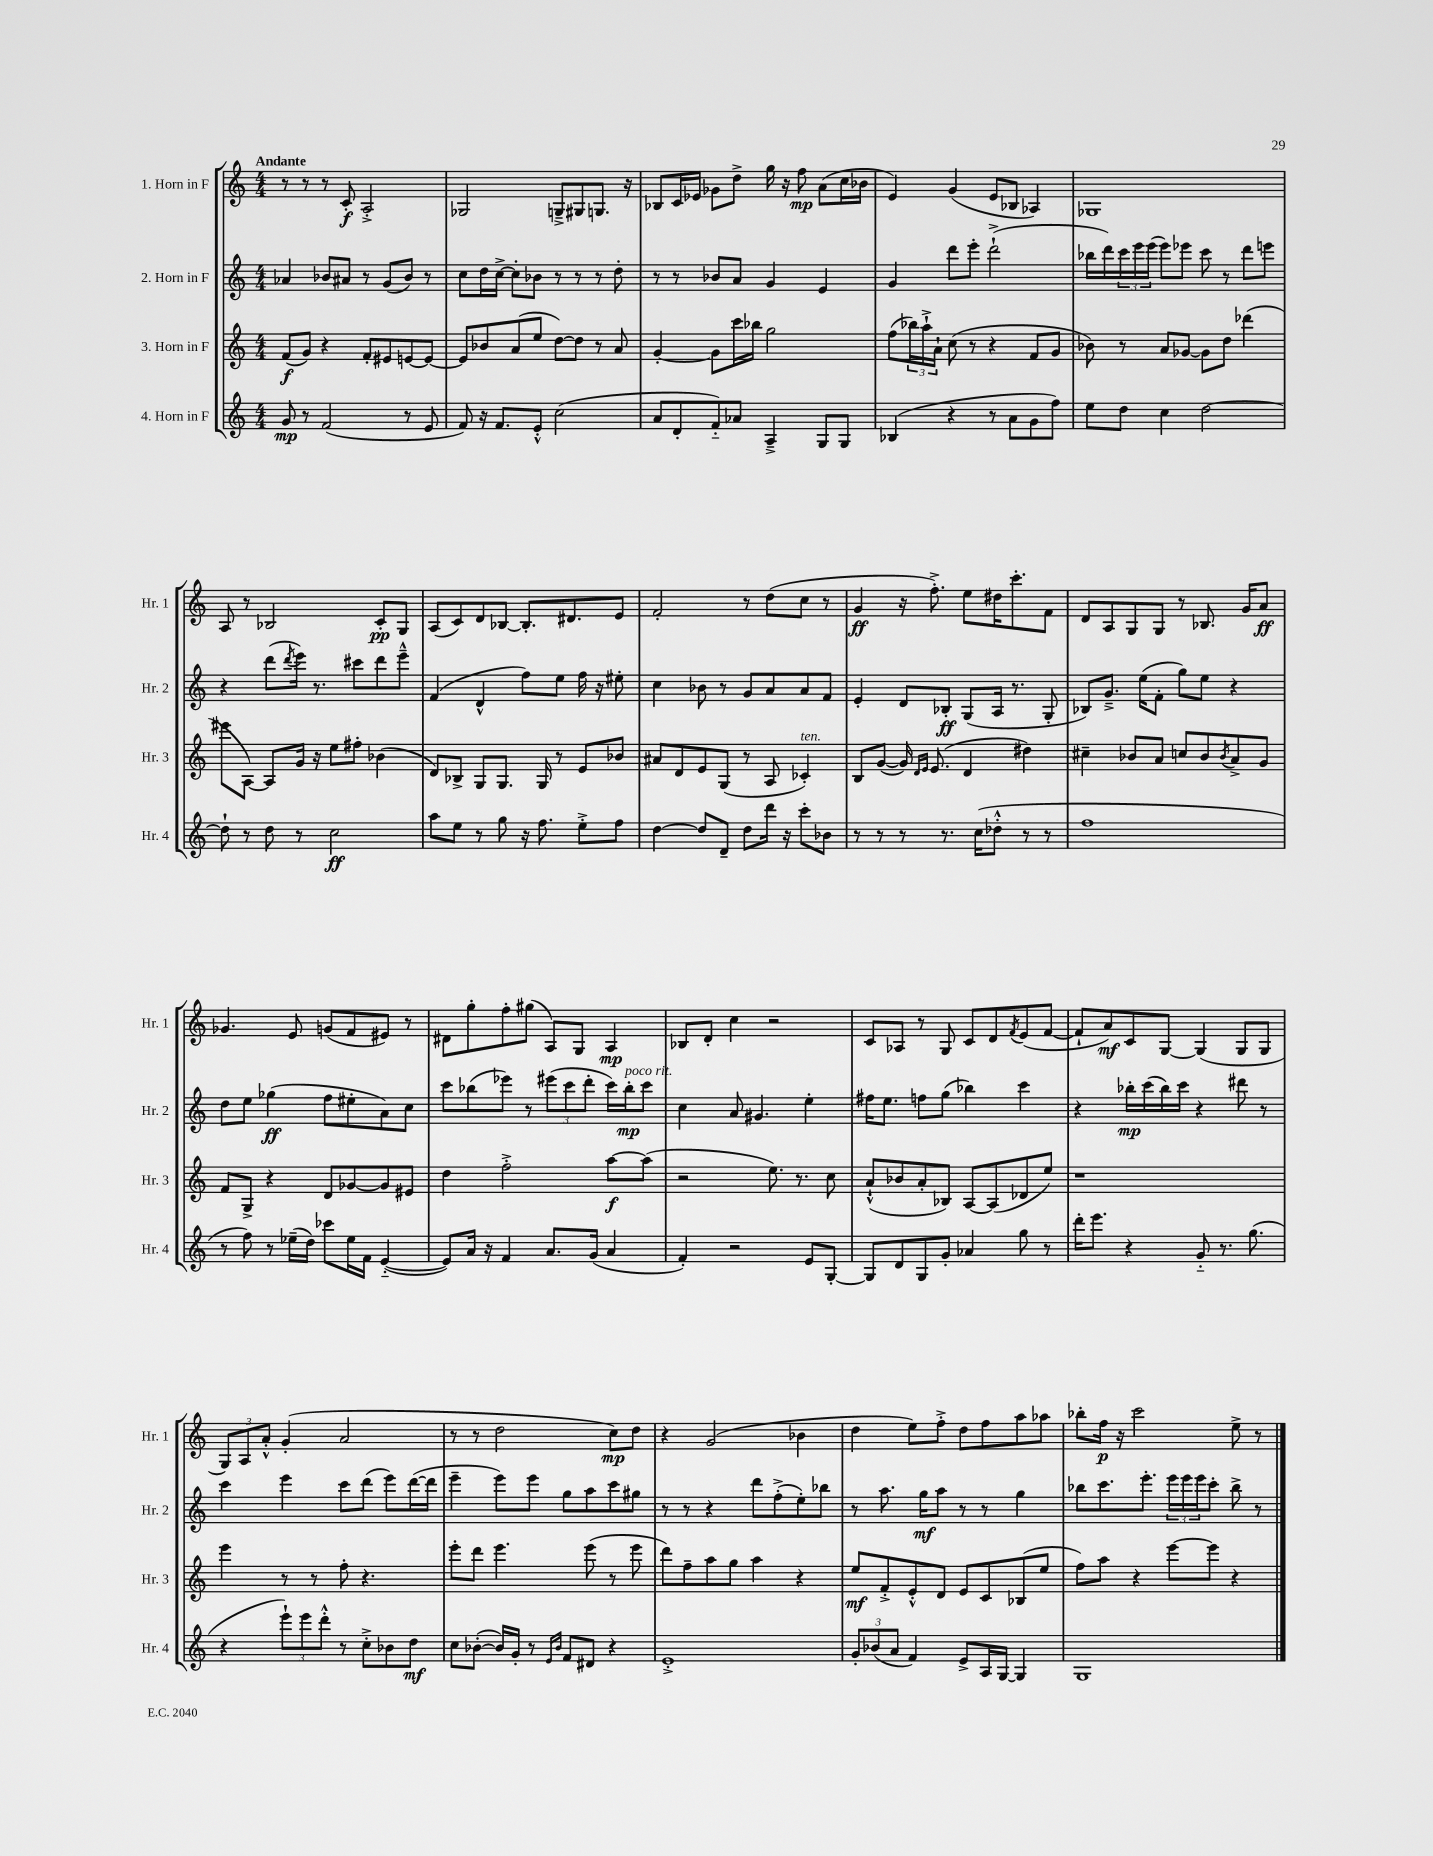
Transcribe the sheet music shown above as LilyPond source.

<<
\new StaffGroup <<
\new Staff = "s0" \with { instrumentName = "1. Horn in F" shortInstrumentName = "Hr. 1" } {
    \clef treble \key c \major \numericTimeSignature \time 4/4 \tempo "Andante"
    r8 r8 r8 c'8-.\f a2-.-> |
    ges2 g8---> gis8 g8. r16 |
    bes8 c'16 ees'16 ges'8 d''8-> g''16 r16 f''8\mp a'8( c''16 bes'16 |
    e'4) g'4( e'8 bes8 aes4) |
    ges1 |
    a8 r8 bes2 c'8-.\pp g8 |
    a8( c'8) d'8 bes8~ bes8.-. dis'8. e'8 |
    f'2-. r8 d''8( c''8 r8 |
    g'4\ff r16 f''8.-.->) e''8 dis''16 c'''8.-. f'8 |
    d'8 a8 g8 g8 r8 bes8. g'16 a'8\ff |
    ges'4. e'8 g'8( f'8 eis'8) r8 |
    dis'8 g''8-. f''8-. gis''8( a8) g8 a4\mp |
    bes8 d'8-. c''4 r2 |
    c'8 aes8 r8 g8 c'8 d'8 \acciaccatura { f'8 } e'8( f'8~ |
    f'8-! a'8\mf) c'8 g8~ g4( g8 g8 |
    \tuplet 3/2 { g8) a8 a'8-.-^ } g'4-.( a'2 |
    r8 r8 d''2 c''8\mp) d''8 |
    r4 g'2( bes'4 |
    d''4 e''8) f''8-.-> d''8 f''8 a''8 aes''8 |
    bes''8-. f''16\p r16 c'''2 e''8-> r8 \bar "|." |
}
\new Staff = "s1" \with { instrumentName = "2. Horn in F" shortInstrumentName = "Hr. 2" } {
    \clef treble \key c \major \numericTimeSignature \time 4/4
    aes'4 bes'8 ais'8 r8 g'8( bes'8) r8 |
    c''8 d''16 c''16~-> c''8-. bes'8 r8 r8 r8 d''8-. |
    r8 r8 bes'8 a'8 g'4 e'4 |
    g'4 d'''8 e'''8-. d'''2-!->( |
    bes''16 d'''16) \tuplet 3/2 { c'''16 e'''16 e'''16( } e'''8) ees'''8 c'''8 r8 d'''8 e'''8 |
    r4 d'''8( \acciaccatura { d'''8 } e'''16) r8. cis'''8 d'''8 e'''8---^ |
    f'4( d'4-^ f''8) e''8 f''16 r16 eis''8-. |
    c''4 bes'8 r8 g'8 a'8 a'8 f'8 |
    e'4-. d'8 bes8-.\ff g8( a16 r8. g8-. |
    bes8) g'8.---> e''16( f'8-. g''8) e''8 r4 |
    d''8 e''8 ges''4\ff( f''8 eis''8-. a'8) c''8 |
    c'''8 bes''8( ees'''8) r8 \tuplet 3/2 { eis'''8( c'''8 d'''8-. } c'''16) bes''16-.\mp^\markup { \italic "poco rit." } c'''8 |
    c''4 a'8 gis'4. e''4-. |
    fis''16 e''8. f''8 g''8( bes''4) c'''4 |
    r4 bes''16-.\mp c'''16( bes''16) c'''16 r4 dis'''8 r8 |
    c'''4 e'''4 c'''8 d'''8( e'''8) d'''16~( d'''16 |
    e'''4-- e'''8) e'''8 g''8 a''8 c'''8 gis''8 |
    r8 r8 r4 d'''8 f''8-.->( e''8-.) bes''8 |
    r8 a''8. g''16\mf a''8 r8 r8 g''4 |
    bes''8 c'''8. e'''8.-. \tuplet 3/2 { e'''16 e'''16 e'''16 } c'''8-. bes''8-> r8 \bar "|." |
}
\new Staff = "s2" \with { instrumentName = "3. Horn in F" shortInstrumentName = "Hr. 3" } {
    \clef treble \key c \major \numericTimeSignature \time 4/4
    f'8\f( g'8) r4 f'8-. eis'8 e'8~ e'8~ |
    e'8 bes'8 a'8( e''8 d''8~) d''8 r8 a'8 |
    g'4~-. g'8 c'''16 bes''16 g''2 |
    f''8( \tuplet 3/2 { bes''16) a''16-!-> a'16-! } c''8( r8 r4 f'8 g'8 |
    bes'8) r8 a'8 ges'8~ ges'8 d''8 des'''4( |
    eis'''8 a8~) a8 g'16 r16 e''8 fis''8-. bes'4( |
    d'8) bes8-> g8 g8. g16 r8 e'8 bes'8 |
    ais'8 d'8 e'8 g8( r8 a8 ces'4-.^\markup { \italic "ten." }) |
    b8 g'8~( g'16) \grace { d'16 e'16 } e'8.( d'4 dis''4) |
    cis''4-- bes'8 a'8 c''8 bes'8 \acciaccatura { bes'8 } a'8-> g'8 |
    f'8 g8-> r4 d'8 ges'8~ ges'8 eis'8 |
    d''4 f''2-.-> a''8~\f a''8( |
    r2 e''8.) r8. c''8 |
    a'8-!-^( bes'8 a'8-. bes8) a8~ a8( des'8 e''8) |
    r1 |
    e'''4 r8 r8 f''8-. r4. |
    e'''8-. d'''8 e'''4. e'''8( r8 e'''8 |
    d'''8) f''8-- a''8 g''8 a''4 r4 |
    e''8\mf f'8-.-> e'8-.-^ d'8 e'8 c'8 bes8( e''8 |
    f''8) a''8 r4 e'''8~ e'''8 r4 \bar "|." |
}
\new Staff = "s3" \with { instrumentName = "4. Horn in F" shortInstrumentName = "Hr. 4" } {
    \clef treble \key c \major \numericTimeSignature \time 4/4
    g'8\mp r8 f'2( r8 e'8 |
    f'8) r16 f'8. e'8-.-^ c''2( |
    a'8 d'8-. f'8-_) aes'8 a4---> g8 g8 |
    bes4( r4 r8 a'8 g'8 f''8) |
    e''8 d''8 c''4 d''2~ |
    d''8-! r8 d''8 r8 c''2\ff |
    a''8 e''8 r8 g''8 r16 f''8. e''8-.-> f''8 |
    d''4~ d''8 d'8-- d''8 d'''16 r16 c'''8-. bes'8 |
    r8 r8 r8 r8. c''16( des''8-.-^ r8 r8 |
    f''1 |
    r8 f''8) r8 ees''16--( d''16) ces'''8 ees''16 f'16 e'4~-_( |
    e'8) a'16 r16 f'4 a'8. g'16( a'4 |
    f'4-.) r2 e'8 g8~-. |
    g8 d'8 g8 g'8-. aes'4 g''8 r8 |
    d'''16-. e'''8. r4 g'8-_ r8. g''8.( |
    r4 \tuplet 3/2 { e'''8-!) e'''8 d'''8-.-^ } r8 c''8-.-> bes'8 d''8\mf |
    c''8 bes'8~-.( bes'16) g'16-. r8 \grace { e'16 bes'16 } f'8 dis'8 r4 |
    e'1-.-> |
    \tuplet 3/2 { g'8-. bes'8( a'8 } f'4) e'8-> a16 g16~ g4 |
    g1 \bar "|." |
}
>>
>>
\layout { \context { \Score \remove "Bar_number_engraver" } }
